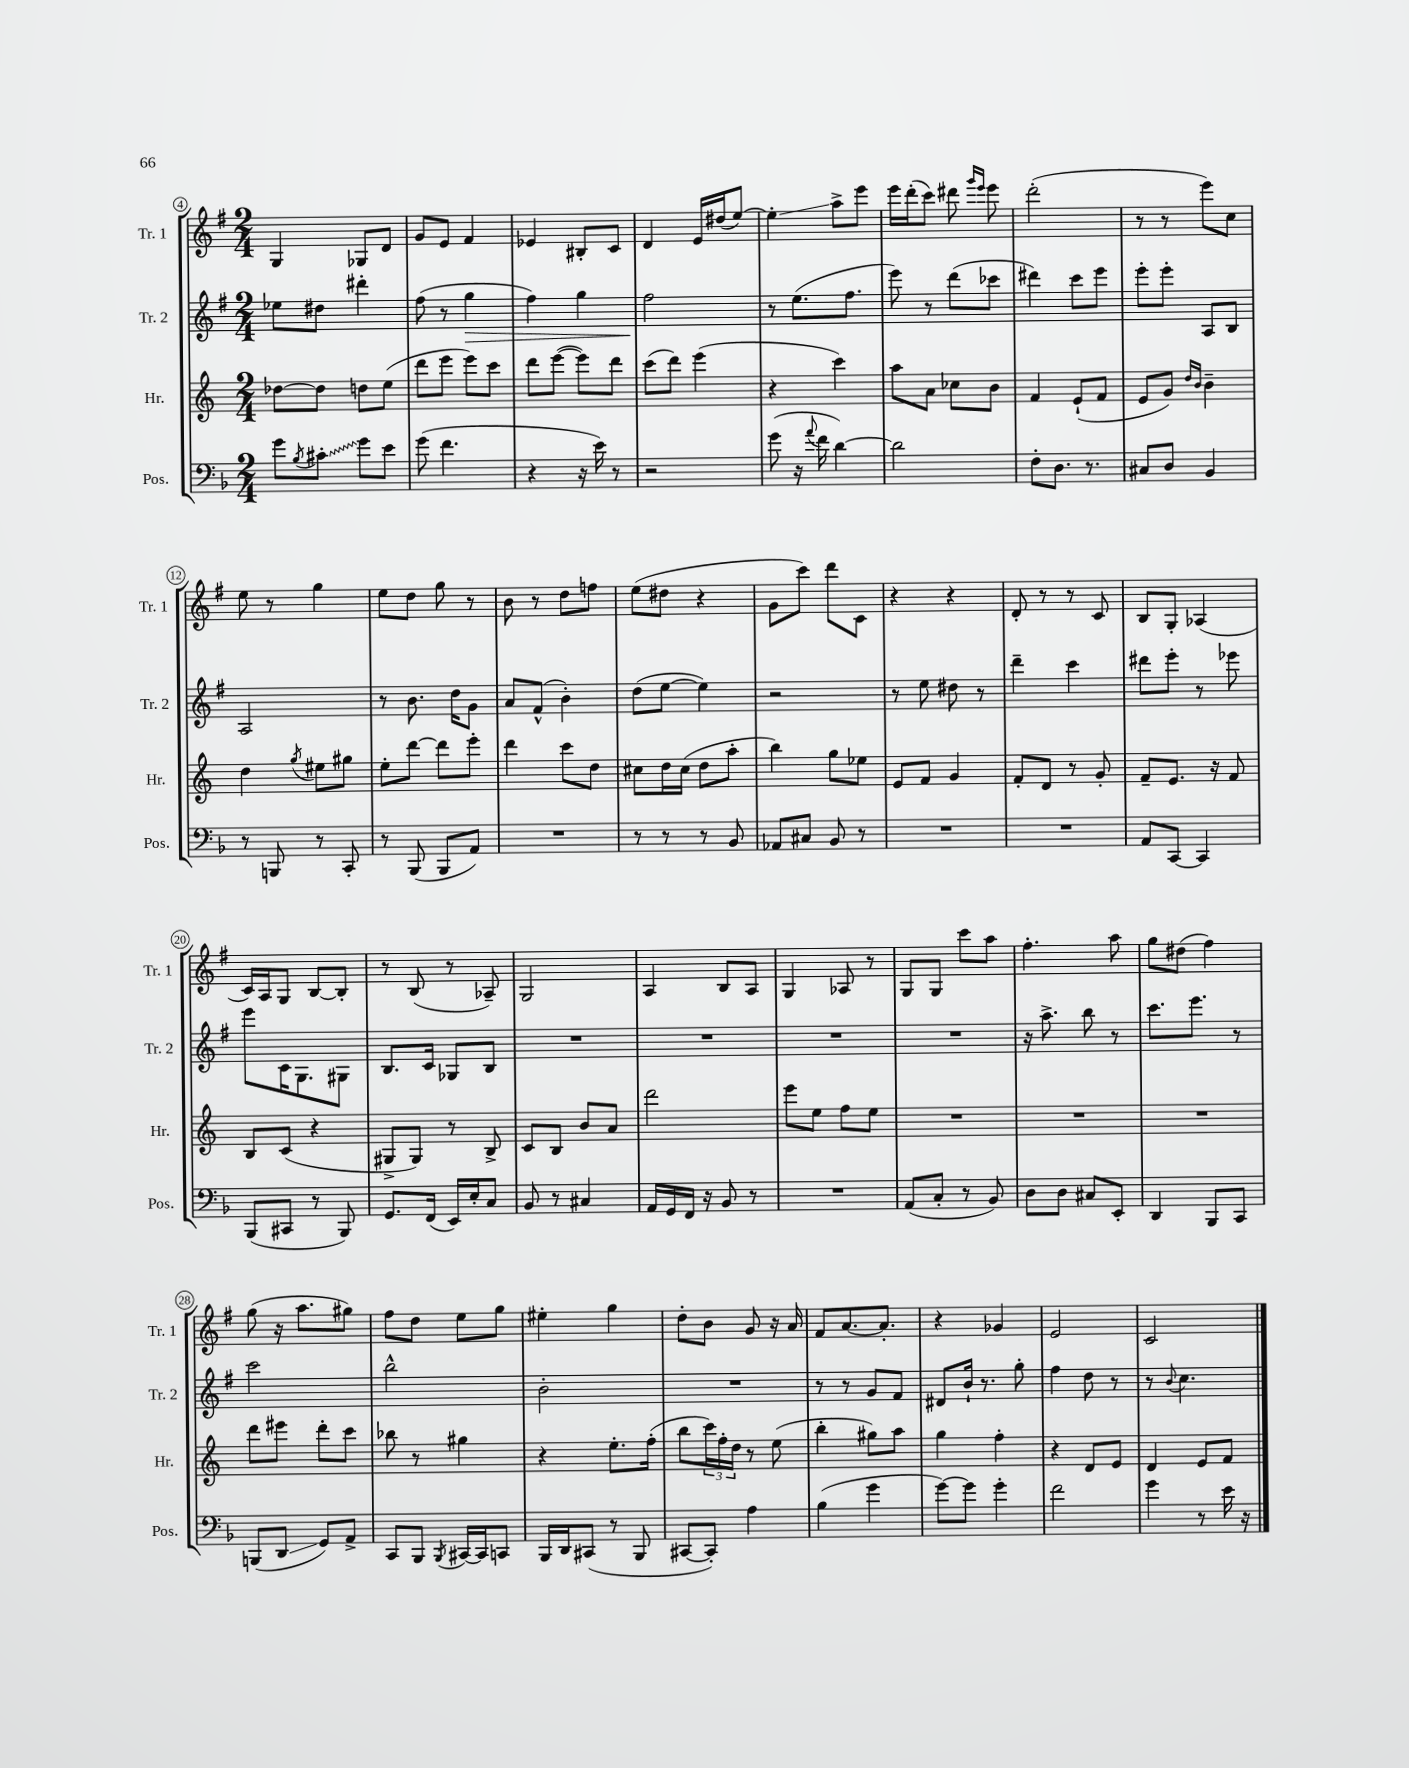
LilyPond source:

<<
\new StaffGroup <<
\new Staff = "s0" \with { instrumentName = "Tr. 1" shortInstrumentName = "Tr. 1" } {
    \clef treble \key g \major \numericTimeSignature \time 2/4
    g4 ges8 d'8 |
    g'8 e'8 fis'4 |
    ees'4 bis8-. c'8 |
    d'4 e'16 dis''16( e''8~) |
    e''4-.\glissando a''8-> e'''8 |
    e'''16 d'''16-.( c'''8) dis'''8 \grace { g'''16 e'''16 } e'''8 |
    d'''2-.( |
    r8 r8 e'''8) c''8 |
    e''8 r8 g''4 |
    e''8 d''8 g''8 r8 |
    b'8 r8 d''8 f''8 |
    e''8( dis''8 r4 |
    g'8 c'''8) d'''8 c'8 |
    r4 r4 |
    d'8-. r8 r8 c'8 |
    b8 g8-. aes4( |
    c'16) a16 g8 b8~ b8-. |
    r8 b8( r8 aes8--) |
    g2 |
    a4 b8 a8 |
    g4 aes8 r8 |
    g8 g8 c'''8 a''8 |
    fis''4.-. a''8 |
    g''8 dis''8( fis''4) |
    g''8( r16 a''8. gis''8) |
    fis''8 d''8 e''8 g''8 |
    eis''4-. g''4 |
    d''8-. b'8 g'8 r16 a'16 |
    fis'8 a'8.~ a'8.-. |
    r4 ges'4 |
    e'2 |
    c'2 \bar "|." |
}
\new Staff = "s1" \with { instrumentName = "Tr. 2" shortInstrumentName = "Tr. 2" } {
    \clef treble \key g \major \numericTimeSignature \time 2/4
    ees''8 dis''8 dis'''4-. |
    fis''8( r8 g''4\> |
    fis''4) g''4 |
    fis''2\! |
    r8 e''8.( fis''8. |
    e'''8) r8 d'''8( ces'''8 |
    dis'''4) c'''8 e'''8 |
    e'''8-. e'''8-. a8 b8 |
    a2 |
    r8 b'8. d''16 g'8 |
    a'8 fis'8-^( b'4-.) |
    d''8( e''8~ e''4) |
    r2 |
    r8 e''8 dis''8 r8 |
    d'''4-- c'''4 |
    dis'''8 e'''8-. r8 ees'''8 |
    e'''8 c'16 g8. gis8 |
    b8. c'16 ges8 b8 |
    R2 |
    R2 |
    R2 |
    R2 |
    r16 a''8.-> b''8 r8 |
    c'''8. e'''8. r8 |
    c'''2 |
    b''2-^ |
    b'2-. |
    R2 |
    r8 r8 g'8 fis'8 |
    dis'8 b'16-! r8. g''8-. |
    fis''4 d''8 r8 |
    r8 \appoggiatura { b'8 } c''4. \bar "|." |
}
\new Staff = "s2" \with { instrumentName = "Hr." shortInstrumentName = "Hr." } {
    \clef treble \key c \major \numericTimeSignature \time 2/4
    des''8~ des''8 d''8 e''8( |
    d'''8 e'''8 e'''8) c'''8 |
    d'''8 e'''8~( e'''8) d'''8 |
    c'''8( d'''8) e'''4( |
    r4 c'''4) |
    a''8 a'8 ces''8 b'8 |
    f'4 e'8-!( f'8 |
    e'8 g'8) \grace { d''16 b'16 } b'4-- |
    d''4 \acciaccatura { g''8 } eis''8 gis''8 |
    e''8-. d'''8~ d'''8 e'''8-. |
    d'''4 c'''8 d''8 |
    cis''8 d''16 cis''16( d''8 a''8-. |
    b''4) g''8 ees''8 |
    e'8 f'8 g'4 |
    f'8-. d'8 r8 g'8-. |
    f'8-- e'8. r16 f'8 |
    b8 c'8( r4 |
    gis8-> gis8) r8 b8-> |
    c'8 b8 b'8 a'8 |
    d'''2 |
    e'''8 e''8 f''8 e''8 |
    R2 |
    R2 |
    R2 |
    d'''8 eis'''8 d'''8-. c'''8 |
    bes''8 r8 gis''4 |
    r4 e''8.-. f''16-.( |
    b''8 \tuplet 3/2 { c'''16) f''16-. d''16 } r8 e''8( |
    b''4-. gis''8) a''8 |
    g''4 f''4-. |
    r4 d'8 e'8 |
    d'4 e'8 f'8 \bar "|." |
}
\new Staff = "s3" \with { instrumentName = "Pos." shortInstrumentName = "Pos." } {
    \clef bass \key f \major \numericTimeSignature \time 2/4
    g'8 \acciaccatura { bes8 } \once \override Glissando.style = #'zigzag cis'8-.\glissando g'8 e'8 |
    g'8( f'4. |
    r4 r16 e'16) r8 |
    r2 |
    g'8( r16 \appoggiatura { a'8 } f'16 d'4~) |
    d'2 |
    f8-. d8. r8. |
    cis8 d8 bes,4 |
    r8 b,,8 r8 c,8-. |
    r8 bes,,8( bes,,8 a,8) |
    R2 |
    r8 r8 r8 bes,8 |
    aes,8 cis8 bes,8 r8 |
    R2 |
    R2 |
    a,8 c,8~ c,4 |
    bes,,8( cis,8 r8 bes,,8) |
    g,8. f,16( e,16) e16-. c8 |
    bes,8 r8 cis4 |
    a,16 g,16 f,16 r16 bes,8 r8 |
    R2 |
    a,8( c8-. r8 bes,8) |
    d8 d8 cis8 e,8-. |
    d,4 bes,,8 c,8 |
    b,,8( d,8\glissando g,8) a,8-> |
    c,8 bes,,8 \acciaccatura { bes,,8 } cis,16~ cis,16 c,8 |
    bes,,16 d,16 cis,8( r8 bes,,8 |
    cis,8~ cis,8-.) a4 |
    bes4( g'4 |
    g'8~) g'8 g'4-. |
    f'2 |
    g'4 r8 e'16 r16 \bar "|." |
}
>>
>>
\layout { \context { \Score currentBarNumber = #4 \override BarNumber.stencil = #(make-stencil-circler 0.1 0.3 ly:text-interface::print) } }
